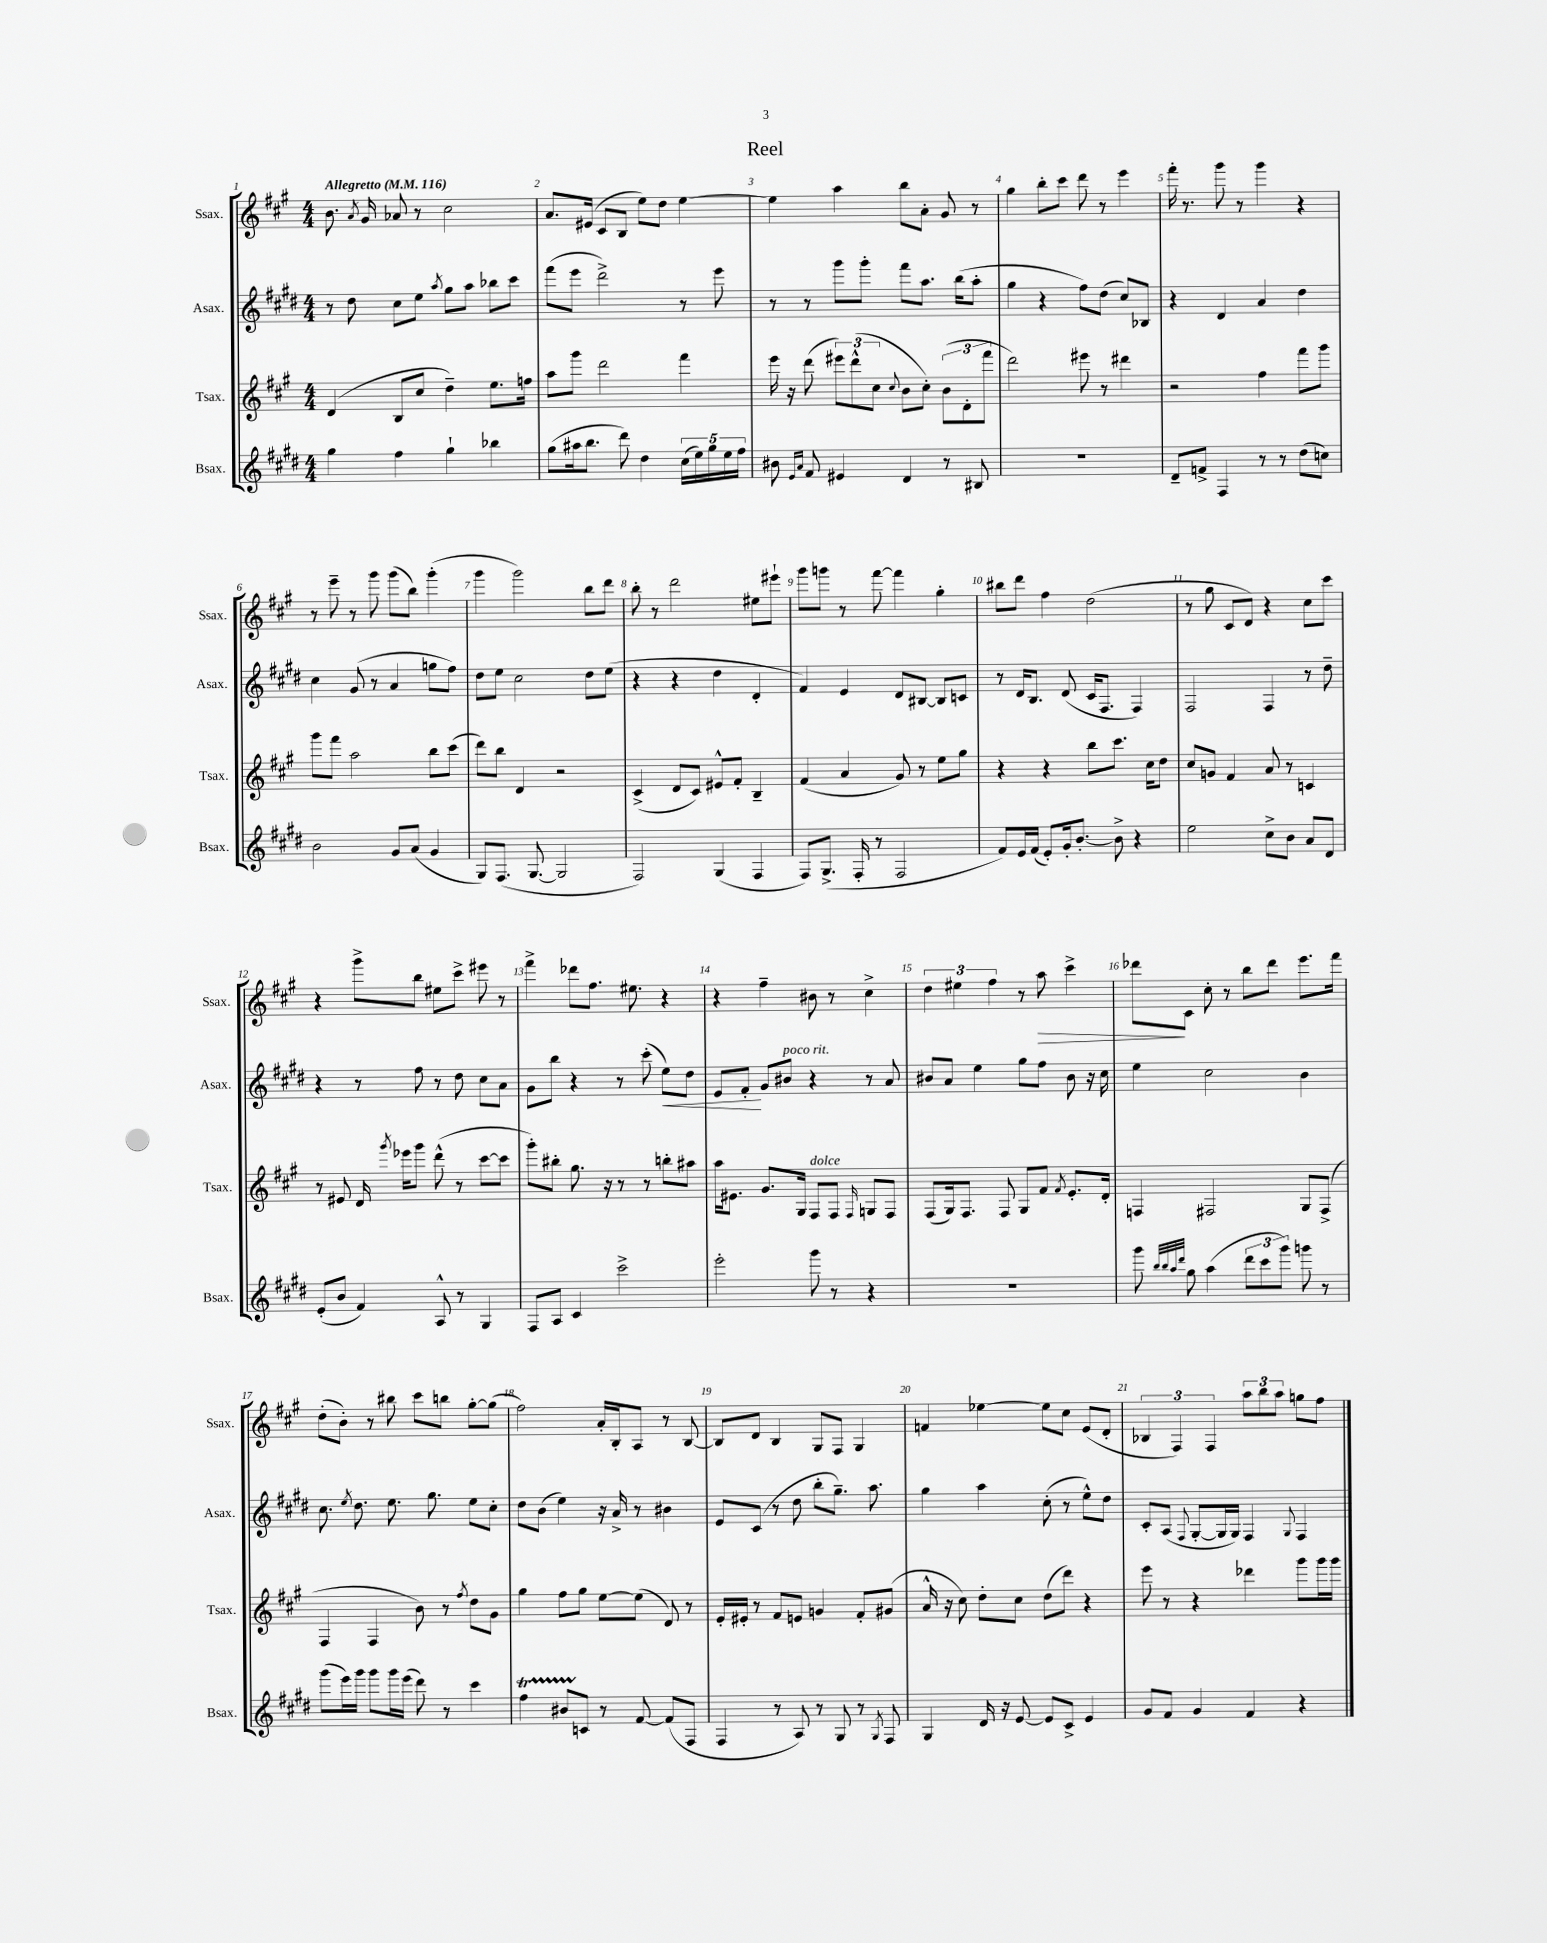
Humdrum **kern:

**kern	**kern	**kern	**dynam	**kern	**dynam
*part4	*part3	*part2	*part2	*part1	*part1
*staff4	*staff3	*staff2	*staff2	*staff1	*staff1
*I"Bsax.	*I"Tsax.	*I"Asax.	*	*I"Ssax.	*
*I'Bsax.	*I'Tsax.	*I'Asax.	*	*I'Ssax.	*
*clefG2	*clefG2	*clefG2	*	*clefG2	*
*k[f#c#g#d#]	*k[f#c#g#]	*k[f#c#g#d#]	*	*k[f#c#g#]	*
*M4/4	*M4/4	*M4/4	*	*M4/4	*
*MM116	*MM116	*MM116	*	*MM116	*
=1	=1	=1	=1	=1	=1
!	!	!	!	!LO:TX:a:B:t=Allegretto	!
4gg#\	(4d/	8r	.	8.b\	.
.	.	8dd#\	.	.	.
.	.	.	.	8qa/	.
.	.	.	.	16g#/	.
4ff#\	8B/L	8cc#\L	.	8a-X/	.
.	8cc#/J	8ee\J	.	8r	.
.	.	8qaa/	.	.	.
4gg#`\	4dd~\)	8gg#\L	.	2cc#\	.
.	.	8aa\J	.	.	.
4bb-X\	8.ee\L	8bb-X\L	.	.	.
.	.	8ccc#\J	.	.	.
.	16ffn\Jk	.	.	.	.
=2	=2	=2	=2	=2	=2
(8gg#\L	8aa\L	(8fff#\L	.	8.a/L	.
16aa#X\k	8ggg#\J	8eee\J	.	.	.
8.bb\J	.	.	.	(16e#X/Jk	.
.	2ddd\	2ddd#^\)	.	8c#/L	.
8ddd#\)	.	.	.	8B/J	.
4dd#\	.	.	.	8ee\L)	.
.	.	.	.	8dd\J	.
(20cc#\LL	4fff#\	8r	.	[4ee\	.
20ee\)	.	.	.	.	.
20gg#\	.	.	.	.	.
.	.	8eee\	.	.	.
20ee\	.	.	.	.	.
20ff#\JJ	.	.	.	.	.
=3	=3	=3	=3	=3	=3
8b#X\	16eee\	8r	.	4ee\]	.
.	16r	.	.	.	.
16qqe/LL	.	.	.	.	.
16qqa/JJ	.	.	.	.	.
8f#/	(8ddd\	8r	.	.	.
4e#X/	12eee#X\L)	8ggg#\L	.	4aa\	.
.	(12ddd^^\	.	.	.	.
.	.	8ggg#'\J	.	.	.
.	12cc#\J	.	.	.	.
.	8qqcc#/	.	.	.	.
4d#/	8b\L	8fff#\L	.	8bb\L	.
.	8cc#'\J)	8.aa\J	.	8a'\J	.
8r	(12b\L	.	.	8g#/	.
.	.	(16bb\KL	.	.	.
.	12d'\	.	.	.	.
8B#X/	.	8aa'\J	.	8r	.
.	12fff#\J	.	.	.	.
=4	=4	=4	=4	=4	=4
1r	2ddd\)	4gg#\	.	4gg#\	.
.	.	4r	.	8bb'\L	.
.	.	.	.	8ccc#\J	.
.	8eee#X\	8ff#\L)	.	8ddd\	.
.	8r	(8dd#\J	.	8r	.
.	4ddd#X\	8cc#/L)	.	4eee\	.
.	.	8B-X/J	.	.	.
=5	=5	=5	=5	=5	=5
8d#~/L	2r	4r	.	16fff#'\	.
.	.	.	.	8.r	.
8fn^/J	.	.	.	.	.
4F#/	.	4d#/	.	8ggg#\	.
.	.	.	.	8r	.
8r	4ff#\	4a/	.	4ggg#\	.
8r	.	.	.	.	.
(8dd#\L	8fff#\L	4dd#\	.	4r	.
8ccn\J)	8ggg#\J	.	.	.	.
!!LO:LB:g=z
=6	=6	=6	=6	=6	=6
2b\	8ggg#\L	4cc#\	.	8r	.
.	8fff#\J	.	.	8eee~\	.
.	2aa\	(8g#/	.	8r	.
.	.	8r	.	8ggg#\	.
8g#/L	.	4a/	.	(8ggg#\L	.
(8a/J	.	.	.	8bb\J)	.
4g#/	8bb\L	8ggn\L	.	(4ggg#'\	.
.	(8ccc#\J	8ff#\J)	.	.	.
=7	=7	=7	=7	=7	=7
8G#/L)	8ddd\L)	8dd#\L	.	4ggg#\	.
(8.F#/J	8bb\J	8ee\J	.	.	.
.	4d/	2cc#\	.	2ggg#\)	.
[8.G#/	.	.	.	.	.
2G#/]	2r	.	.	.	.
.	.	8dd#\L	.	8bb\L	.
.	.	(8ee\J	.	8ddd\J	.
=8	=8	=8	=8	=8	=8
2F#/)	(4c#^/	4r	.	8bb'\	.
.	.	.	.	8r	.
.	8d/L	4r	.	2ddd\	.
.	8c#/J)	.	.	.	.
(4G#/	8e#X^^/L	4dd#\	.	.	.
.	8f#'/J	.	.	.	.
4F#/	4B~/	4d#'/	.	8ee#X\L	.
.	.	.	.	8eee#X`\J	.
=9	=9	=9	=9	=9	=9
8F#/L)	(4f#/	4f#/)	.	8ggg#\L	.
(8.G#^/J	.	.	.	8gggn\J	.
.	4a/	4e/	.	8r	.
16F#'/	.	.	.	.	.
8r	.	.	.	[8fff#\	.
2F#/	8g#/)	8d#/L	.	4fff#\]	.
.	8r	[8B#X/J	.	.	.
.	8ee\L	8B#/L]	.	4gg#'\	.
.	8gg#\J	8cn/J	.	.	.
=10	=10	=10	=10	=10	=10
8f#/L)	4r	8r	.	8bb#X\L	.
16e/L	.	16d#/KL	.	8ddd\J	.
(16f#/JJ	.	8.B/J	.	.	.
8e'/L)	4r	.	.	4ff#\	.
16g#'/k	.	(8d#/	.	.	.
[8.b'/J	.	.	.	.	.
.	8bb\L	16c#/KL	.	(2dd\	.
.	.	8.F#/J	.	.	.
8b^\]	8.ccc#\J	.	.	.	.
4r	.	4F#/)	.	.	.
.	16cc#\KL	.	.	.	.
.	8dd\J	.	.	.	.
=11	=11	=11	=11	=11	=11
2ee\	8cc#/L	2F#/	.	8r	.
.	8gn/J	.	.	8gg#\	.
.	4f#/	.	.	8c#/L	.
.	.	.	.	8d/J)	.
8cc#^\L	8a/	4F#/	.	4r	.
8b\J	8r	.	.	.	.
8a/L	4cn/	8r	.	8cc#\L	.
8d#/J	.	8dd#~\	.	8ccc#\J	.
!!LO:LB:g=z
=12	=12	=12	=12	=12	=12
(8e'/L	8r	4r	.	4r	.
8b/J	8e#X/	.	.	.	.
4f#/)	16d/	8r	.	8ggg#^\L	.
.	8qggg#/	.	.	.	.
.	16eee-X\KL	.	.	.	.
.	8ggg#\J	8ff#\	.	8bb\J	.
8A^^/	(8ddd^^\	8r	.	8ee#X\L	.
8r	8r	8dd#\	.	8ccc#^\J	.
4G#/	[8ccc#\L	8cc#\L	.	8eee#X\	.
.	8ccc#\J]	8a\J	.	8r	.
=13	=13	=13	=13	=13	=13
8F#/L	8ggg#'\L)	8g#\L	.	4fff#^\	.
8A/J	8bb#X'\J	8bb\J	.	.	.
4c#/	8.gg#\	4r	.	8ddd-X\L	.
.	.	.	.	8.ff#\J	.
.	16r	.	.	.	.
2ccc#^\	8r	8r	.	.	.
.	.	.	.	8.ee#X\	.
.	8r	(8ccc#'\	.	.	.
!	!	!	!LO:HP:b	!	!
.	8bbn'\L	8ee\L)	<	4r	.
.	8aa#X\J	8dd#\J	.	.	.
=14	=14	=14	=14	=14	=14
2eee'\	16aa\KL	8e/L	.	4r	.
.	8.e#X\J	.	.	.	.
.	.	8f#'/J	.	.	.
.	8.g#/L	8g#/L	[	4ff#~\	.
!	!	!LO:TX:a:i:t=poco rit.	!	!	!
.	.	8b#X/J	.	.	.
.	16G#/Jk	.	.	.	.
!	!LO:TX:a:i:t=dolce	!	!	!	!
8ggg#\	8F#/L	4r	.	8b#X\	.
8r	8F#/J	.	.	8r	.
.	16qqF#/	.	.	.	.
4r	8Gn/L	8r	.	4cc#^\	.
.	8F#/J	8a/	.	.	.
=15	=15	=15	=15	=15	=15
1r	(8F#/L	8b#X/L	.	6dd\	.
.	16G#/k)	8a/J	.	.	.
.	.	.	.	6ee#X\	.
.	8.F#/J	.	.	.	.
.	.	4ee\	.	.	.
.	.	.	.	6ff#\	.
.	8F#/	.	.	.	.
.	8G#/L	8gg#\L	.	8r	.
!	!	!	!	!	!LO:HP:b
.	8f#/J	8ff#\J	.	8aa\	>
.	8qf#/	.	.	.	.
.	8.e'/L	8b#\	.	4ccc#^\	.
.	.	16r	.	.	.
.	16d'/Jk	16cc#\	.	.	.
=16	=16	=16	=16	=16	=16
8ggg#\	4Fn/	4ee\	.	8ddd-X\L	.
32qqbb/LLL	.	.	.	.	.
32qqbb/	.	.	.	.	.
32qqaa/	.	.	.	.	.
32qqddd#/JJJ	.	.	.	.	.
8gg#\	.	.	.	8c#\J	]
(4aa\	2F#X/	2cc#\	.	8cc#'\	.
.	.	.	.	8r	.
12ddd#\L	.	.	.	8bb\L	.
12ccc#\	.	.	.	.	.
.	.	.	.	8ddd-\J	.
12ggg#\J)	.	.	.	.	.
8gggn\	8G#/L	4b\	.	8.eee\L	.
8r	(8F#^/J	.	.	.	.
.	.	.	.	16fff#\Jk	.
!!LO:LB:g=z
=17	=17	=17	=17	=17	=17
(8ggg#\L	4F#/	8.cc#\	.	(8dd'\L	.
16eee\L)	.	.	.	8b'\J)	.
.	.	8qee/	.	.	.
16ggg#\JJ	.	8.dd#\	.	.	.
8ggg#\L	4F#/	.	.	8r	.
16ggg#\L	.	8.ee\	.	8bb#X\	.
(16eee\JJ	.	.	.	.	.
8ddd#\)	8b\)	.	.	8ccc#\L	.
.	.	8.gg#\	.	.	.
8r	8r	.	.	8bbn\J	.
.	8qff#/	.	.	.	.
4ccc#\	8dd\L	8ee\L	.	[8gg#'\L	.
.	8g#\J	8cc#'\J	.	(8gg#\J]	.
=18	=18	=18	=18	=18	=18
4ff#T\	4gg#\	8dd#\L	.	2ff#\)	.
.	.	(8b\J	.	.	.
8b#XTTT/L	8ff#\L	4ee\)	.	.	.
8cn/J	8gg#\J	.	.	.	.
8r	[8ee\L	16r	.	16a'/LL	.
.	.	16a^/	.	16B'/J	.
[8f#/	(8ee\J]	8r	.	8A/J	.
(8f#/L]	8d/)	4b#X\	.	8r	.
8F#/J	8r	.	.	[8B/	.
=19	=19	=19	=19	=19	=19
4F#/	16e'/LL	8e/L	.	8B/L]	.
.	16e#X'/JJ	.	.	.	.
.	8r	(8c#/J	.	8d/J	.
8r	8f#/L	8r	.	4B/	.
8A/)	8en/J	8dd#\	.	.	.
8r	4gn/	8bb'\L	.	8G#/L	.
8G#/	.	8.gg#~\J)	.	8F#/J	.
8r	8f#'/L	.	.	4G#/	.
.	.	8.aa\	.	.	.
8qG#/	.	.	.	.	.
8F#/	(8g#X/J	.	.	.	.
=20	=20	=20	=20	=20	=20
4G#/	16a^^/	4gg#\	.	4fn/	.
.	16r	.	.	.	.
.	8cc#\)	.	.	.	.
16d#/	8dd'\L	4aa\	.	[4ee-X\	.
16r	.	.	.	.	.
[8e/	8cc#\J	.	.	.	.
8e/L]	(8dd\L	(8cc#'\	.	8ee-\L]	.
8c#^/J	8ddd\J)	8r	.	8cc#\J	.
4e/	4r	8ee^^\L)	.	(8e/L	.
.	.	8dd#\J	.	8d'/J	.
=21	=21	=21	=21	=21	=21
8g#/L	8eee\	8c#'/L	.	6B-X/	.
8f#/J	8r	(8A/J	.	.	.
.	.	.	.	6F#/)	.
.	.	8qqF#/	.	.	.
4g#/	4r	[8G#'/L	.	.	.
.	.	.	.	6F#/	.
.	.	16G#/L]	.	.	.
.	.	16G#/JJ)	.	.	.
4f#/	4ddd-X\	4F#/	.	12aa\L	.
.	.	.	.	12bb\	.
.	.	.	.	12aa\J	.
.	.	8qqG#/	.	.	.
4r	8ggg#\L	4F#/	.	8ggn\L	.
.	16ggg#\L	.	.	8ff#\J	.
.	16ggg#\JJ	.	.	.	.
==	==	==	==	==	==
*-	*-	*-	*-	*-	*-
